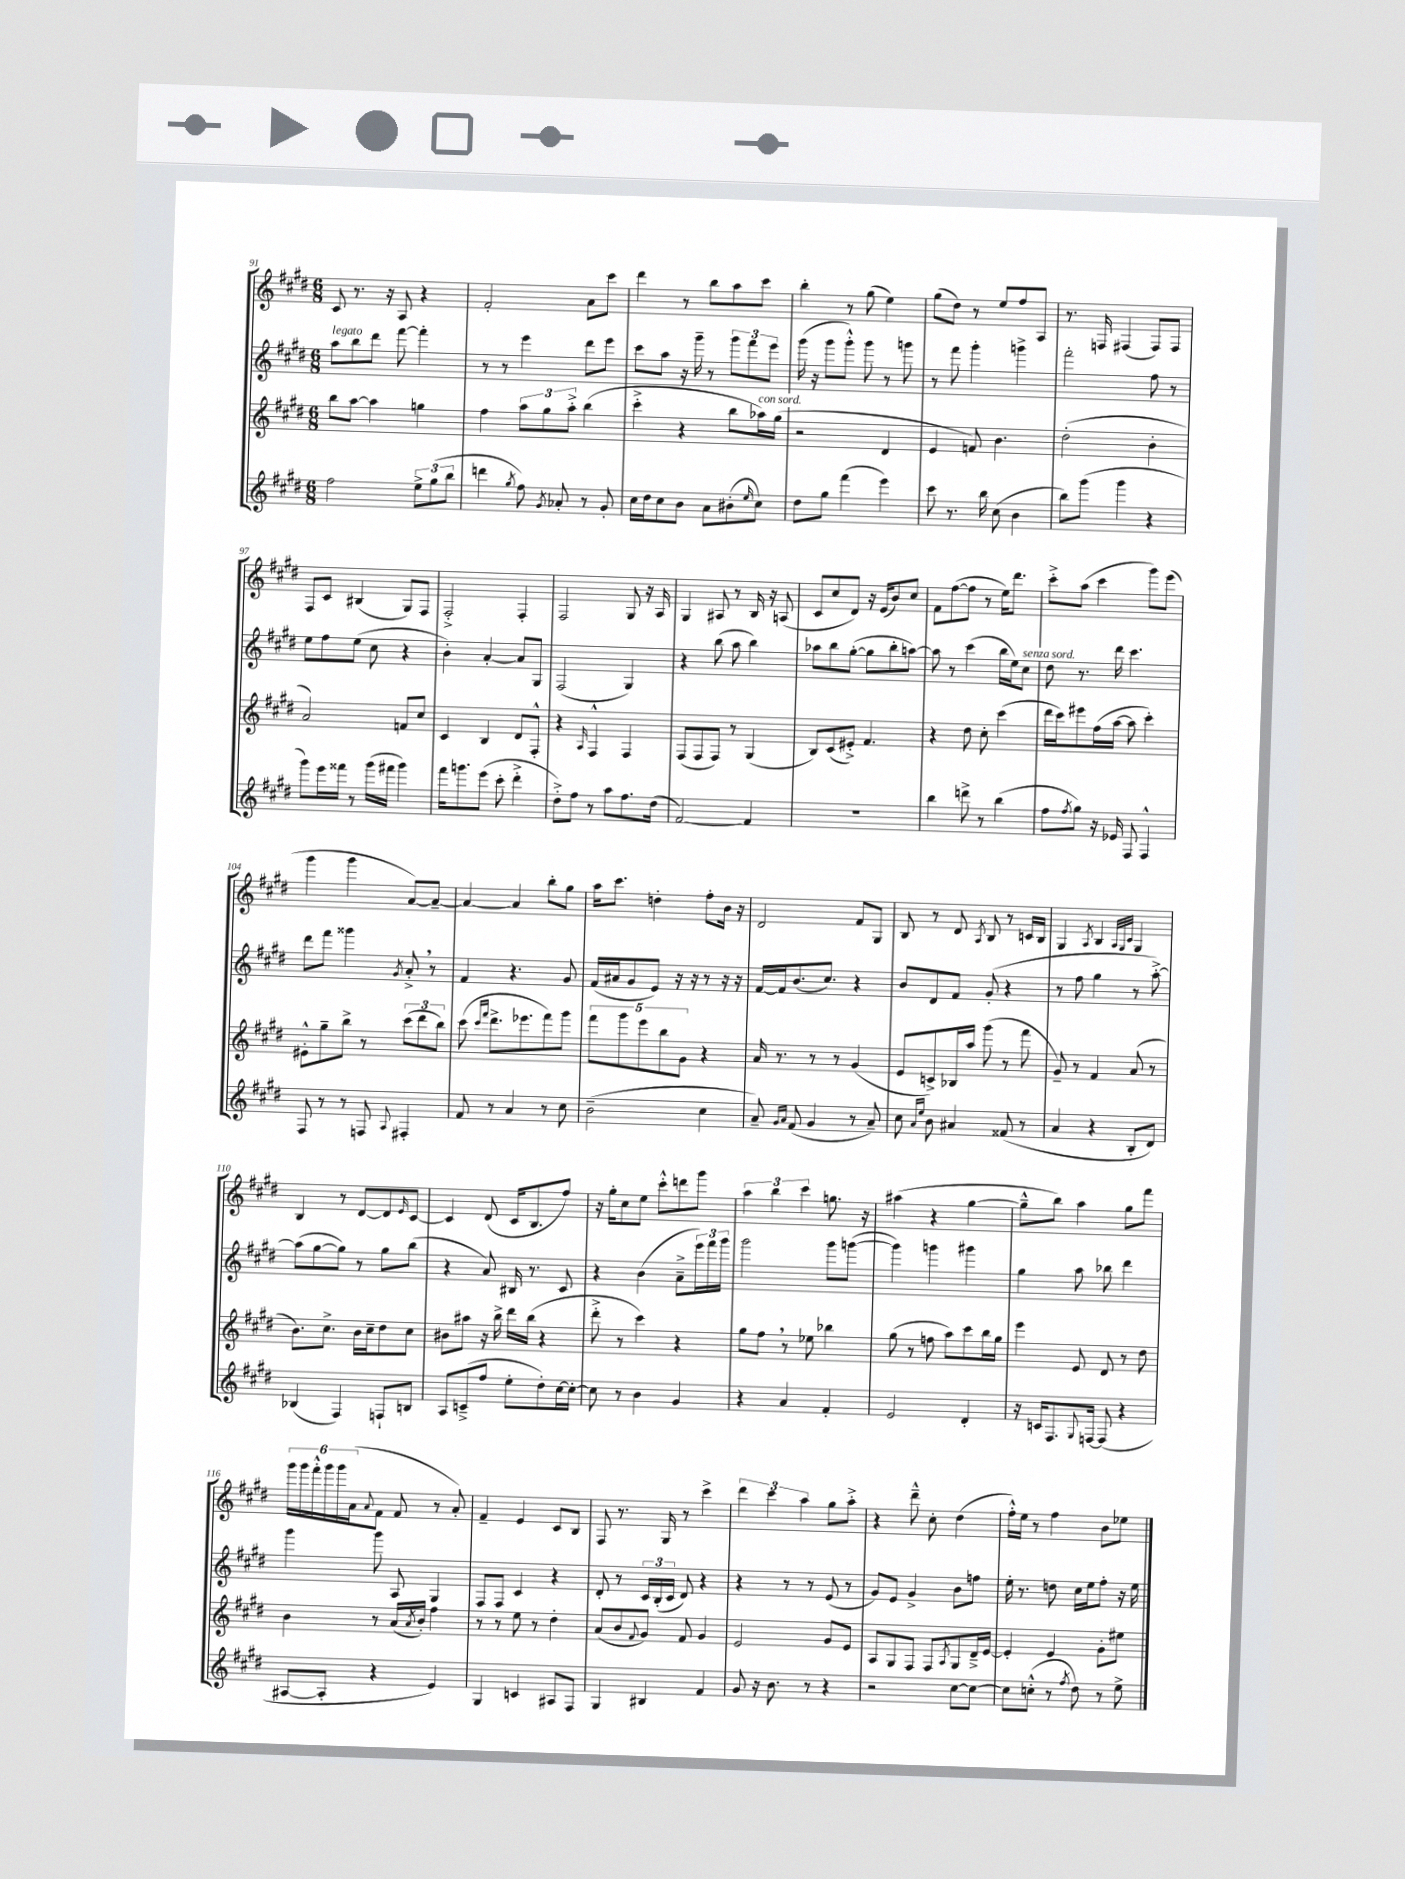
<<
\new StaffGroup <<
\new Staff = "s0" {
    \clef treble \key e \major \numericTimeSignature \time 6/8
    cis'8 r8. r16 a8 r4 |
    fis'2-. a'8 cis'''8 |
    dis'''4 r8 b''8 a''8 cis'''8 |
    b''4-. r8 gis''8( e''4) |
    gis''8( dis''8) r8 e''8 fis''8 a8 |
    r8. f16 fis4( fis8) fis8 |
    fis8 cis'8 bis4( gis8) fis8 |
    fis2-.-> fis4-. |
    fis2 gis8 r16 a16 |
    gis4 ais8 r8 b16 r16 a8( |
    cis'8 cis''8 dis'8) r16 e'16( b'8) cis''8 |
    fis'8 fis''8~( fis''8 r8 e''16) dis'''8. |
    cis'''8-.-> a''8( cis'''4 gis'''8) e'''8( |
    gis'''4 gis'''4 a'8~) a'8~-- |
    a'4~ a'4 b''8-. gis''8 |
    a''16 cis'''8. d''4-. fis''8-. b'16 r16 |
    dis'2 fis'8 gis8 |
    b8 r8 dis'8 \acciaccatura { a8 } b8 r8 c'16 b16 |
    gis4 \acciaccatura { a8 } b4 \grace { a32 gis32 cis'32 } gis4 |
    b4 r8 dis'8~ dis'8 \grace { e'16 } cis'8~ |
    cis'4 dis'8( cis'16 b8. fis''8) |
    r16 gis''16-. cis''8 e''8 cis'''8-.-^ d'''8 gis'''8 |
    \tuplet 3/2 { a''4 b''4 cis'''4 } g''8. r16 |
    ais''4( r4 gis''4~ |
    gis''8---^ b''8) a''4 gis''8 fis'''8 |
    \tuplet 6/4 { gis'''16 gis'''16 fis'''16-.-^ gis'''16 gis'''16 a'16( } \appoggiatura { a'8 } fis'8 fis'8 r8 a'8-.) |
    fis'4-- e'4 cis'8 b8 |
    fis8 r8. gis16 r8 cis'''4-> |
    \tuplet 3/2 { dis'''4 cis'''4 a''4 } gis''8 a''8-.-> |
    r4 dis'''8---^ cis''8-. dis''4( |
    fis''16-.-^) e''16 r8 fis''4 b'8 ees''8 \bar "|." |
}
\new Staff = "s1" {
    \clef treble \key e \major \numericTimeSignature \time 6/8
    a''8^\markup { \italic "legato" } b''8 dis'''8 fis'''8~ fis'''4-. |
    r8 r8 e'''4 dis'''8 e'''8 |
    cis'''8 a''8 r16 gis'''16-- r8 \tuplet 3/2 { gis'''8 fis'''8 e'''8 } |
    gis'''16( r16 gis'''8 gis'''8-.-^) gis'''8 r8 g'''8 |
    r8 fis'''8 gis'''4-. g'''4-> |
    fis'''2-. fis''8 r8 |
    e''8 fis''8 e''8( cis''8 r4 |
    b'4-.) a'4~-. a'8 gis8 |
    fis2( gis4) |
    r4 b''8( a''8 b''4) |
    aes''8 b''8 gis''8~-.( gis''8 b''8-. a''8~) |
    a''8 r8 cis'''4( b''16 e''16) cis''8^\markup { \italic "senza sord." } |
    dis''8 r8. dis'''16 cis'''4. |
    dis'''8 fis'''8 gisis'''4 \acciaccatura { gis'8 } a'8-.-> \breathe r8 |
    fis'4 r4. gis'8 |
    fis'16( ais'16 gis'8 e'8) r16 r16 r8 r16 r16 |
    fis'16~ fis'16 b'8.( cis''8.) r4 |
    b'8 dis'8 fis'8 gis'8-.( r4 |
    r8 fis''8 gis''4 r8 a''8~-.->) |
    a''8( gis''8~ gis''8) r8 gis''8 b''8( |
    r4 a'8) bis16 r8. cis'8 |
    r4 b'4( a'8---> \tuplet 3/2 { e'''16) fis'''16 gis'''16 } |
    gis'''2 gis'''8 g'''8~( |
    g'''4) g'''4 gis'''4 |
    gis''4 a''8 bes''8 dis'''4 |
    gis'''4 gis'''8 a8 gis4 |
    fis8 fis8 cis'4 r4 |
    dis'8-. r8 \tuplet 3/2 { cis'16 b16-.( cis'16 } dis'8) r4 |
    r4 r8 r8 e'8( r8 |
    gis'8) e'8 gis'4-> b'8 f''8 |
    e''16-. r8. d''8 cis''16 e''16 fis''8-. r16 e''16 \bar "|." |
}
\new Staff = "s2" {
    \clef treble \key e \major \numericTimeSignature \time 6/8
    b''8 a''8~ a''4 g''4 |
    fis''4 \tuplet 3/2 { a''8 gis''8 a''8-.-> } b''4( |
    cis'''4-.-> r4 b''8 aes''16^\markup { \italic "con sord." }) gis''16( |
    r2 dis'4 |
    e'4 f'8) b'4. |
    dis''2-.( b'4-. |
    a'2) f'8 cis''8 |
    cis'4 b4 dis'8 fis8-.-^ |
    r4 \grace { a16 } fis4-^ fis4 |
    fis8( fis8 fis8) r8 gis4( |
    b8) cis'8( eis'8-.->) fis'4. |
    r4 dis''8 cis''8-. cis'''4( |
    dis'''16 cis'''16) eis'''8 fis''16( a''16~ a''8 cis'''4-.) |
    eis'8-.-^ gis''8-- b''8-> r8 \tuplet 3/2 { cis'''8( dis'''8 b''8) } |
    cis'''8( \grace { cis'''16 fis'''16 } dis'''8.-> ees'''8. fis'''8) gis'''8 |
    \tuplet 5/4 { fis'''8 gis'''8 e'''8 b''8 gis'8 } r4 |
    a'16 r8. r8 r8 gis'4( |
    e'8 c'8->) bes16 a''16 gis'''8( r8 fis'''8 |
    gis'8--) r8 fis'4 a'8( r8 |
    b'8.) cis''8.-> b'16 cis''16-- dis''8 cis''8 |
    bis'8 ais''8 r16 b''16-> dis'''16 b''16( r4 |
    dis'''8-.-> r8 cis'''4) r4 |
    gis''8 fis''8 \breathe r8 ees''8 bes''4 |
    gis''8( r8 f''8 a''8) cis'''8 b''16 gis''16 |
    e'''4 e'8 dis'8 r8 dis''8 |
    b'4 r8 a'16( \acciaccatura { a'8 } b'16-.) fis''4 |
    r8 r8 e''8 r8 dis''4-. |
    a'8( b'8 \appoggiatura { fis'8 } gis'8) fis'8 gis'4 |
    e'2 gis'8 e'8 |
    a8 gis8 fis8 fis8 \acciaccatura { a8 } gis8 dis'16---> e'16~ |
    e'4-. e'4 gis'8-. eis''8 \bar "|." |
}
\new Staff = "s3" {
    \clef treble \key e \major \numericTimeSignature \time 6/8
    fis''2 \tuplet 3/2 { e''8-> gis''8( b''8 } |
    d'''4 \acciaccatura { gis''8 } fis''8) \acciaccatura { gis'8 } aes'8-. r8 gis'8-. |
    cis''16 dis''16 cis''8 b'8 a'8 bis'8-.( \grace { e''16 } cis''8) |
    dis''8 gis''8 fis'''4( e'''4) |
    cis'''8 r8. b''16 cis''8( b'4 |
    b''8) gis'''8( gis'''4 r4 |
    gis'''8) e'''16 fisis'''16 r8 gis'''16( fis'''16 gis'''4) |
    fis'''16 g'''8. e'''8( cis'''8-. dis'''4-.-> |
    dis''8-.->) fis''8 r8 a''8 fis''8. dis''16( |
    fis'2~) fis'4 |
    R2. |
    b''4 d'''8-> r8 b''4( |
    fis''8 \acciaccatura { fis''8 } gis''8) r16 ees'16 fis8 fis4-^ |
    fis8 r8 r8 f8 \appoggiatura { a8 } fis4-. |
    fis'8 r8 a'4 r8 cis''8 |
    b'2--( cis''4 |
    a'8--) \grace { gis'16 a'16 } fis'8( gis'4 r8 a'8--) |
    cis''8 \grace { a'16 e''16 } b'8 ais'4 fisis'8( r8 |
    a'4 r4 b8-. dis'8) |
    bes4( fis4) f8-! b8 |
    a8 c'8--->( fis''8 e''8-. dis''8-.) cis''16~ cis''16~-. |
    cis''8 r8 b'4 gis'4 |
    r4 a'4 fis'4-. |
    e'2 dis'4-. |
    r16 c'16 fis8. \appoggiatura { gis8 } f16~ f8( r4 |
    ais8~ ais8-. r4 e'4) |
    gis4 c'4 ais8 fis8 |
    gis4 bis4 fis'4 |
    gis'8 r16 b'8. r8 r4 |
    r2 cis''8~ cis''8~ |
    cis''8 c''8-.-^( r8 \acciaccatura { fis''8 } dis''8) r8 e''8-> \bar "|." |
}
>>
>>
